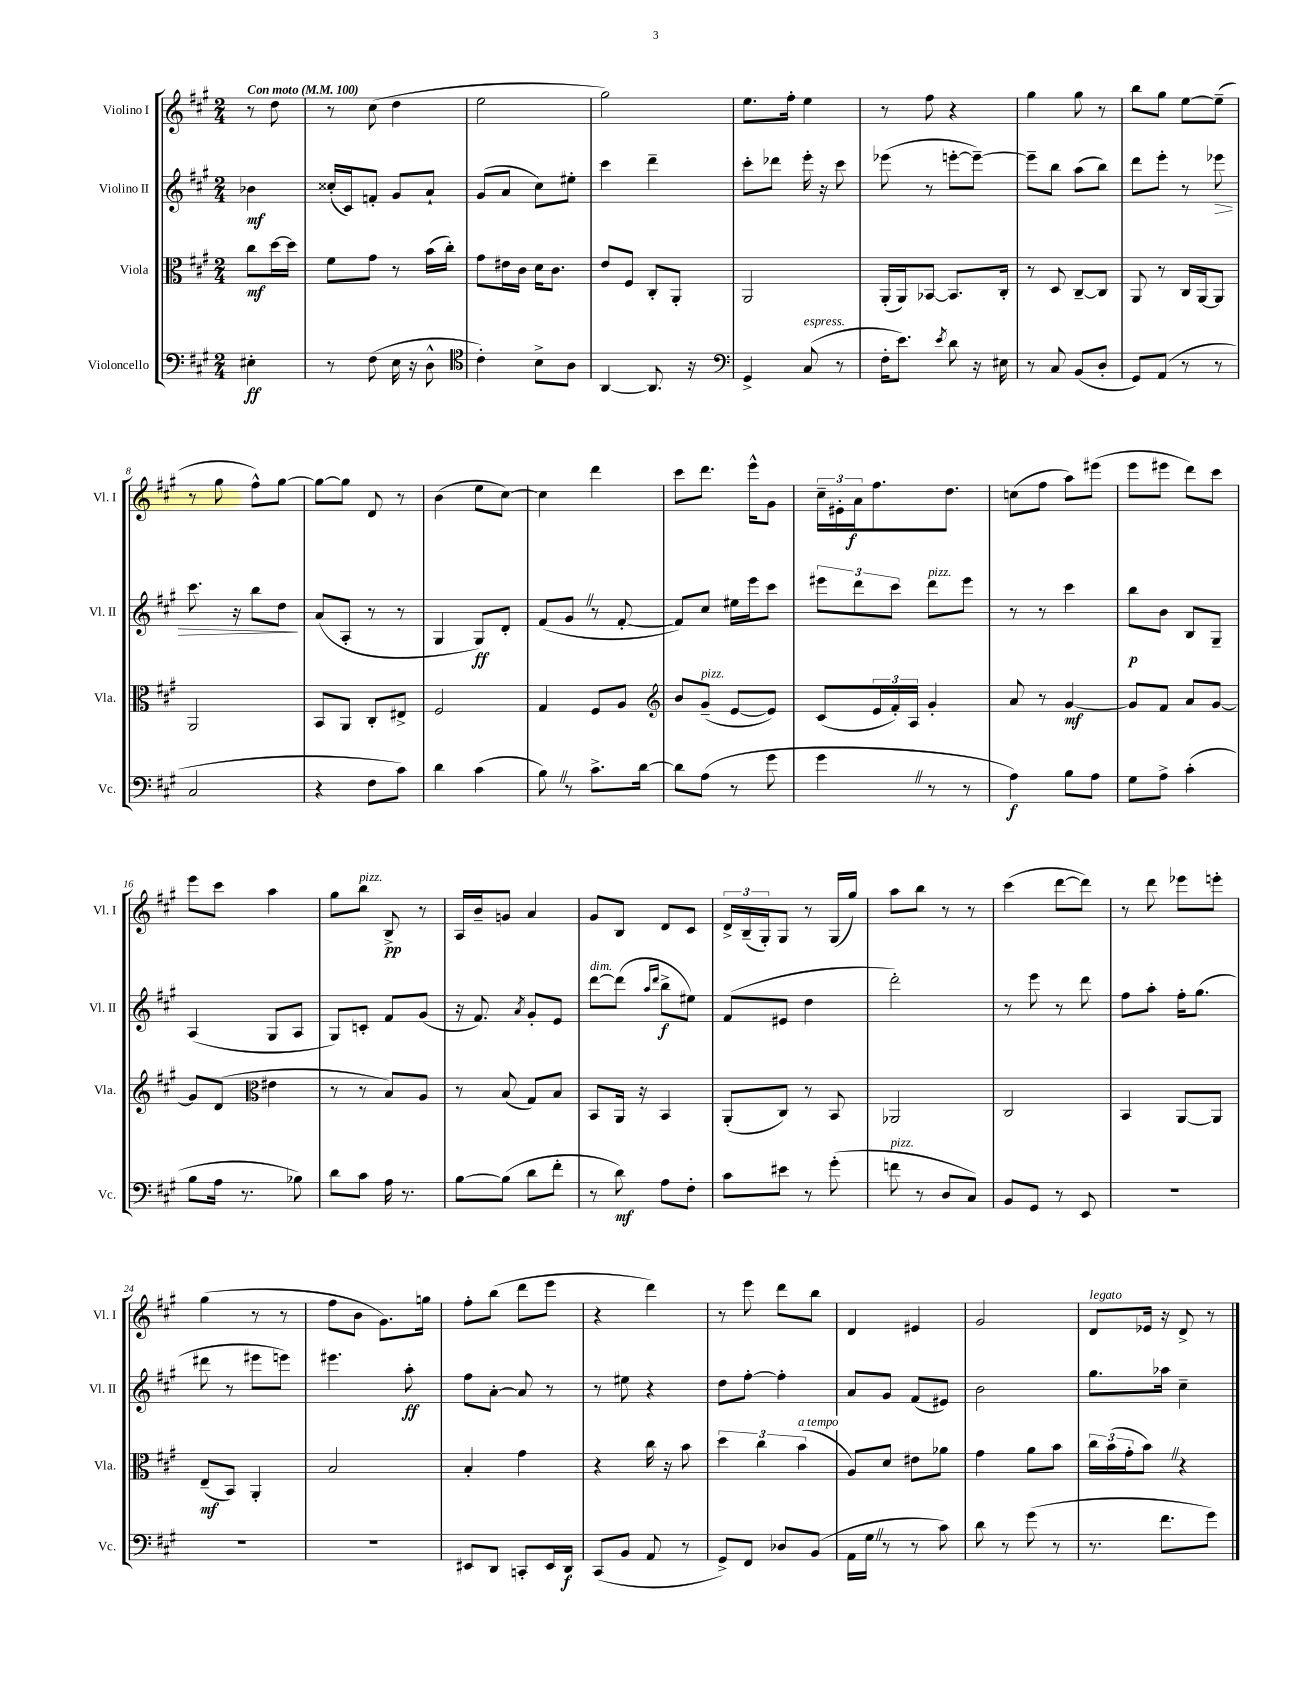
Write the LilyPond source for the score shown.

<<
\new StaffGroup <<
\new Staff = "s0" \with { instrumentName = "Violino I" shortInstrumentName = "Vl. I" } {
    \clef treble \key a \major \numericTimeSignature \time 2/4 \partial 4 \tempo "Con moto" 4 = 100
    r8 d''8 |
    r8 cis''8( d''4 |
    e''2 |
    gis''2) |
    e''8. fis''16-. e''4 |
    r8 fis''8 r4 |
    gis''4 gis''8 r8 |
    b''8 gis''8 e''8~ e''8--( |
    r8 gis''8 fis''8-^) gis''8~ |
    gis''8~ gis''8 d'8 r8 |
    b'4( e''8 cis''8~) |
    cis''4 d'''4 |
    cis'''8 d'''8. e'''16-^ gis'8 |
    \tuplet 3/2 { cis''16-- eis'16-. a'16\f } fis''8. d''8. |
    c''8( fis''8 a''8) eis'''8( |
    e'''8 eis'''8 d'''8) cis'''8 |
    e'''8 cis'''8 a''4 |
    gis''8 b''8^\markup { \italic "pizz." } b8->\pp r8 |
    a16 b'16-- g'8 a'4 |
    gis'8 b8 d'8 cis'8 |
    \tuplet 3/2 { d'16-> b16--( gis16-.) } gis8 r8 gis16( gis''16) |
    a''8 b''8 r8 r8 |
    cis'''4( d'''8~ d'''8) |
    r8 d'''8 ees'''8 e'''8-. |
    gis''4( r8 r8 |
    fis''8 b'8 gis'8.) g''16 |
    fis''8-. b''8( d'''8 e'''8 |
    r4 d'''4) |
    r8 e'''8 d'''8 b''8 |
    d'4 eis'4 |
    gis'2 |
    d'8^\markup { \italic "legato" } ees'16 r16 d'8-> r8 \bar "|." |
}
\new Staff = "s1" \with { instrumentName = "Violino II" shortInstrumentName = "Vl. II" } {
    \clef treble \key a \major \numericTimeSignature \time 2/4 \partial 4
    bes'4\mf |
    cisis''16-.( cis'16) f'8-. gis'8 a'8-! |
    gis'8( a'8 cis''8) eis''8-. |
    cis'''4 d'''4-- |
    cis'''8-. des'''8 e'''16-. r16 cis'''8 |
    ees'''8( r8 e'''8~-. e'''8~--) |
    e'''8-- b''8 a''8( b''8) |
    d'''8 e'''8-. r8 ees'''8\> |
    cis'''8. r16 b''8 d''8\! |
    a'8( a8-. r8 r8 |
    gis4 gis8\ff) d'8-. |
    fis'8( gis'8 \once \override BreathingSign.text = \markup { \musicglyph "scripts.caesura.straight" } \breathe r8 fis'8~-. |
    fis'8) cis''8 eis''16 e'''16 cis'''8 |
    \tuplet 3/2 { eis'''8 d'''8 cis'''8 } d'''8^\markup { \italic "pizz." } eis'''8 |
    r8 r8 cis'''4 |
    b''8\p b'8 b8 gis8-- |
    a4( gis8 a8 |
    gis8) c'8-. fis'8 gis'8( |
    r16 fis'8.) \acciaccatura { a'8 } gis'8-. e'8 |
    d'''8~^\markup { \italic "dim." } d'''8( \grace { a''16 d'''16 } b''8->\f eis''8) |
    fis'8( eis'8 d''4 |
    d'''2-.) |
    r8 e'''8 r8 d'''8 |
    fis''8 a''8-. fis''16-. gis''8.( |
    dis'''8 r8 eis'''8 e'''8) |
    eis'''4. a''8-.\ff |
    fis''8 a'8~-. a'8 r8 |
    r8 eis''8 r4 |
    d''8 fis''8~-. fis''4-. |
    a'8 gis'8 fis'8( eis'8) |
    b'2 |
    gis''8. aes''16 cis''4-- \bar "|." |
}
\new Staff = "s2" \with { instrumentName = "Viola" shortInstrumentName = "Vla." } {
    \clef alto \key a \major \numericTimeSignature \time 2/4 \partial 4
    cis''8\mf d''16~ d''16 |
    fis'8 gis'8 r8 b'16( cis''16-.) |
    gis'8 eis'16 cis'16 d'16 cis'8. |
    e'8 fis8 cis8-. a,8-. |
    a,2 |
    a,16-.( a,16) bes,8~ bes,8. cis16-. |
    r8 d8 cis8~-- cis8 |
    a,8 r8 cis16 a,16~ a,8 |
    a,2 |
    b,8 a,8 cis8-. eis8-> |
    fis2 |
    gis4 fis8 a8 |
    \clef treble b'8 gis'8--^\markup { \italic "pizz." }( e'8~ e'8) |
    cis'8( \tuplet 3/2 { e'16 fis'16-.) a16 } gis'4-. |
    a'8 r8 gis'4~\mf |
    gis'8 fis'8 a'8 gis'8~ |
    gis'8 d'8( \clef alto eis'4 |
    r8 r8 b8) a8 |
    r8 b8( gis8) b8 |
    b,8 a,16 r16 b,4 |
    a,8-.( cis8) r8 b,8 |
    aes,2 |
    cis2 |
    b,4 a,8~ a,8 |
    e8--\mf( b,8) a,4-. |
    b2 |
    b4-. gis'4 |
    r4 cis''16 r16 b'8 |
    \tuplet 3/2 { d''4 cis''4 b'4^\markup { \italic "a tempo" }( } |
    a8) d'8 eis'8 aes'8 |
    gis'4 a'8 b'8 |
    \tuplet 3/2 { cis''16 b'16( gis'16-. } b'8) \once \override BreathingSign.text = \markup { \musicglyph "scripts.caesura.straight" } \breathe r4 \bar "|." |
}
\new Staff = "s3" \with { instrumentName = "Violoncello" shortInstrumentName = "Vc." } {
    \clef bass \key a \major \numericTimeSignature \time 2/4 \partial 4
    eis4-.\ff |
    r8 fis8( e16 r16 d8-^ |
    \clef tenor cis'4-.) b8-> a8 |
    a,4~ a,8. r16 |
    \clef bass gis,4-> cis8^\markup { \italic "espress." }( r8 |
    fis16-. e'8.) \acciaccatura { e'8 } d'8 r16 eis16 |
    r8 cis8 b,8( d8-. |
    gis,8) a,8( r8 r8 |
    cis2 |
    r4 fis8 cis'8) |
    d'4 cis'4( |
    b8) \once \override BreathingSign.text = \markup { \musicglyph "scripts.caesura.straight" } \breathe r8 cis'8.-> d'16~ |
    d'8 a8( r8 gis'8 |
    gis'4 \once \override BreathingSign.text = \markup { \musicglyph "scripts.caesura.straight" } \breathe r8 r8 |
    a4\f) b8 a8 |
    gis8 a8-> cis'4-.( |
    b8 a16 r8. bes8) |
    d'8 cis'8 a16 r8. |
    b8~ b8( d'8 fis'8-. |
    r8 d'8\mf) a8 fis8-. |
    cis'8 eis'8 r8 gis'8-.( |
    f'8^\markup { \italic "pizz." } r8 d8 cis8) |
    b,8 gis,8 r8 e,8 |
    R2 |
    R2 |
    R2 |
    eis,8 d,8 c,8-. eis,16 d,16\f |
    cis,8( b,8 a,8 r8 |
    gis,8->) fis,8 des8 b,8( |
    a,16 gis16 \once \override BreathingSign.text = \markup { \musicglyph "scripts.caesura.straight" } \breathe r8 r8 cis'8) |
    d'8 r8 gis'8( r8 |
    r8. fis'8. gis'8) \bar "|." |
}
>>
>>
